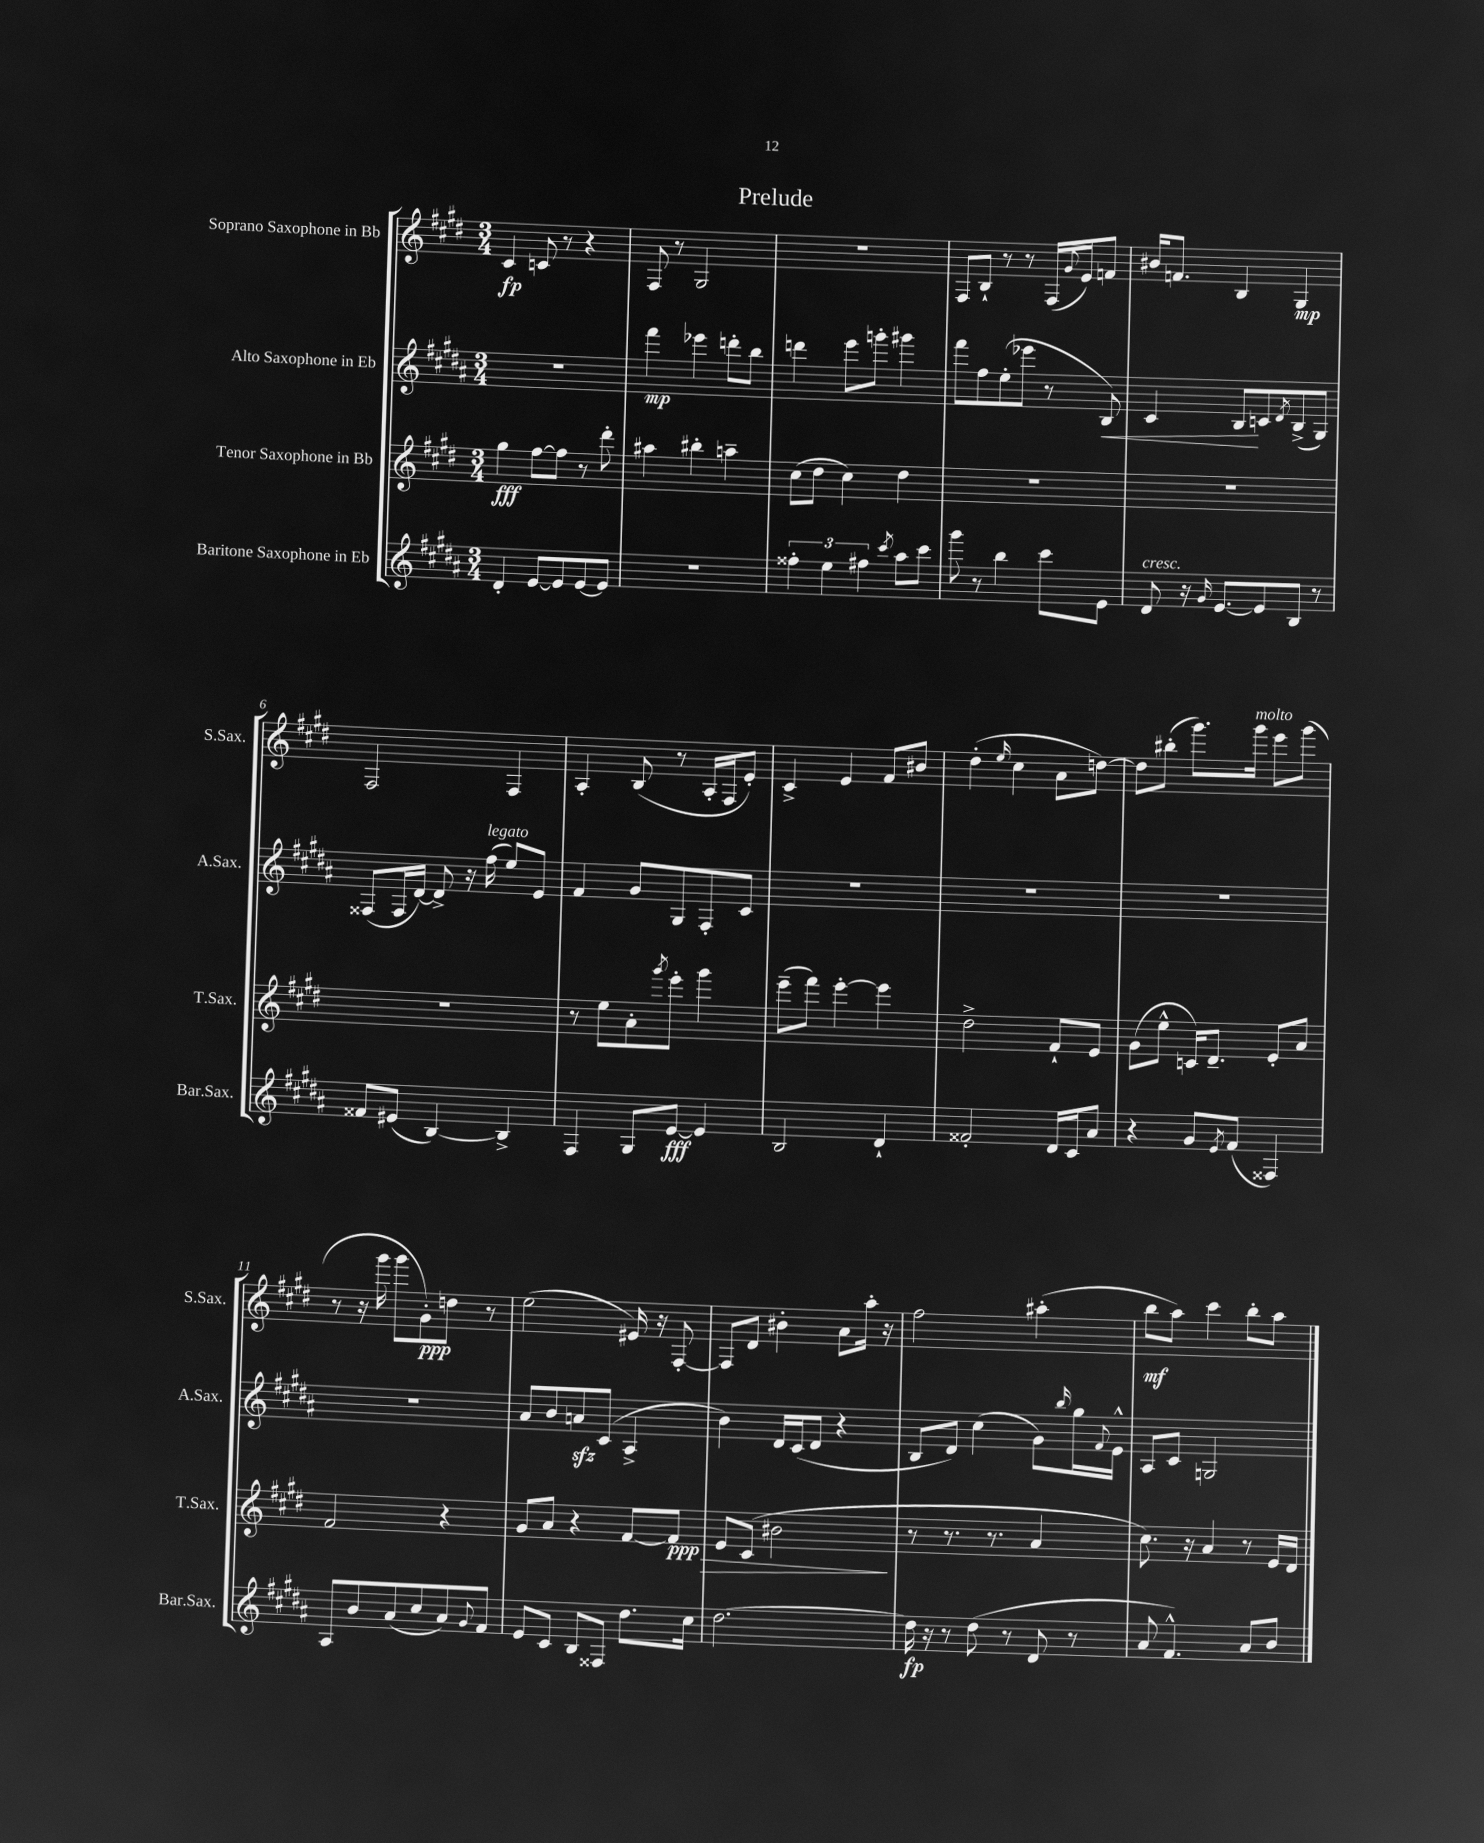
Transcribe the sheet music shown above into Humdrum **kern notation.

**kern	**kern	**kern	**kern
*staff4	*staff3	*staff2	*staff1
*clefG2	*clefG2	*clefG2	*clefG2
*k[f#c#g#d#a#]	*k[f#c#g#d#]	*k[f#c#g#d#a#]	*k[f#c#g#d#]
*M3/4	*M3/4	*M3/4	*M3/4
4d#'	4gg#	2.r	4c#
[8e	[8ff#	.	8c
8e]	8ff#]	.	8r
[8e	8r	.	4r
8e]	8ddd#'	.	.
=	=	=	=
2.r	4aa#	4fff#	8F#
.	.	.	8r
.	4bb#'	4eee-	2G#
.	4aa~	8ddd'	.
.	.	8bb	.
=	=	=	=
6ff##'	(8cc#	4ddd	2.r
.	8dd#	.	.
6ee	.	.	.
.	4cc#)	8eee	.
6ff#	.	.	.
.	.	8ggg'	.
8qccc#	.	.	.
8aa#	4dd#	4ggg#	.
8ccc#	.	.	.
=	=	=	=
8ggg#	2.r	8fff#	8F#
8r	.	8ff#	8B`
4bb	.	(8ee'	8r
.	.	8eee-	8r
8ccc#	.	8r	(16F#
.	.	.	8qqg#
.	.	.	16e)
8e	.	8B)	8f
=	=	=	=
8d#	2.r	4c#	16b#
.	.	.	8.f
16r	.	.	.
16qqg#	.	.	.
[8.e	.	.	.
.	.	8B	4B
8e]	.	8c	.
.	.	8qd#	.
8B	.	(8B^	4G#
8r	.	8G#)	.
=	=	=	=
8f##	2.r	(8F##	2F#
(8e#	.	16F##	.
.	.	[16d#)	.
[4B)	.	8d#^]	.
.	.	16r	.
.	.	(16ff#	.
4B^]	.	8ee)	4F#
.	.	8e	.
=	=	=	=
4F#	8r	4f#	4A'
.	8ee	.	.
8G#	8a'	8g#	(8B
.	8qggg#	.	.
[8e	8eee'	8G#	8r
4e]	4ggg#	8F#'	16A'
.	.	.	16F#
.	.	8c#	8e')
=	=	=	=
2B	(8eee~	2.r	4c#^
.	8fff#)	.	.
.	[4eee'	.	4e
4d#`	4eee]	.	8f#
.	.	.	8b#
=	=	=	=
2f##'	2dd#^	2.r	(4dd#'
.	.	.	16qqee
.	.	.	4cc#
16d#	8f#`	.	8a
16c#	.	.	.
8a#	8e	.	[8dd)
=	=	=	=
4r	(8g#	2.r	8dd]
.	8ee^^	.	(8bb#'
8g#	16c)	.	8.ggg#)
.	8.d#~	.	.
8qe	.	.	.
(8f#	.	.	.
.	.	.	16ggg#
4F##)	8e'	.	8eee
.	8a	.	(8ggg#
=	=	=	=
8A#	2f#	2.r	8r
8b	.	.	16r
.	.	.	16ggg#
(8a#	.	.	8ggg#
8cc#	.	.	8g#')
8a#)	4r	.	8dd
8qqg#	.	.	.
8f#	.	.	8r
=	=	=	=
8e	8g#	8a#	(2ee
8c#	8a	8b	.
8B	4r	8a	.
8F##	.	(8c#	.
8.dd#	[8f#	4A#^	16e#)
.	.	.	16r
.	8f#]	.	[8F#'
16cc#	.	.	.
=	=	=	=
[2.dd#	8e	4b)	8F#]
.	(8c#	.	8d#
.	2b#	16d#	4b#'
.	.	(16c#	.
.	.	8d#	.
.	.	4r	8a
.	.	.	16aa'
.	.	.	16r
=	=	=	=
16dd#]	8r	8B	2ff#
16r	.	.	.
8r	8.r	8d#)	.
(8dd#	.	(4cc#	.
.	8.r	.	.
8r	.	.	.
8d#	4a	8g#)	(4aa#'
.	.	16qqbb	.
8r	.	16gg#	.
.	.	8qqf#	.
.	.	16e^^	.
=	=	=	=
8a#	8.cc#)	8A#	8bb
4.f#^^)	.	8c#	8aa)
.	16r	.	.
.	4a	2G	4ccc#
8a#	8r	.	8bb'
8b	16e	.	8aa
.	16d#	.	.
==	==	==	==
*-	*-	*-	*-
